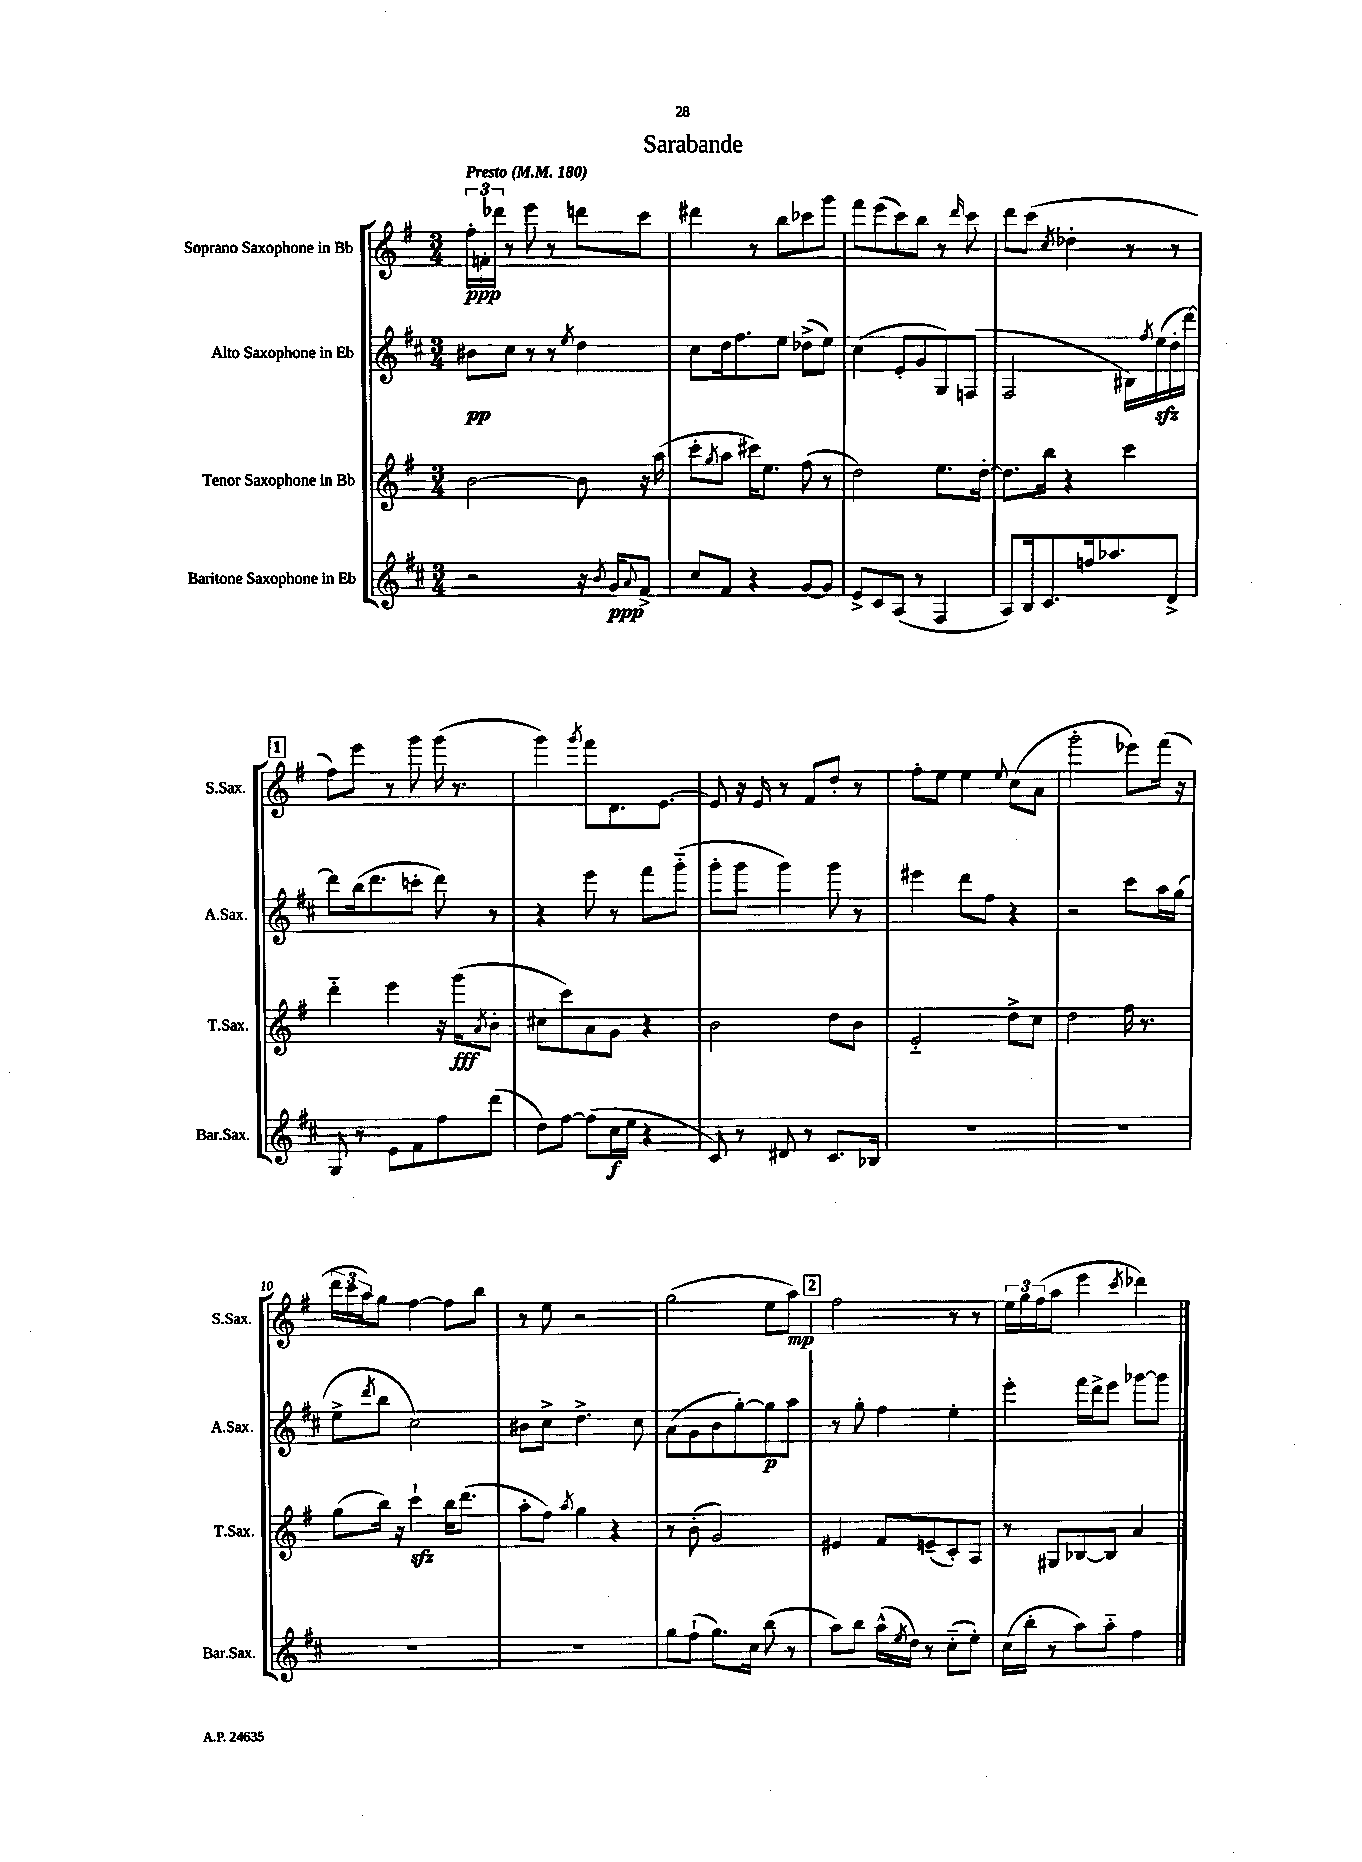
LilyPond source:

\header { title = "Sarabande" }
<<
\new StaffGroup <<
\new Staff = "s0" \with { instrumentName = "Soprano Saxophone in Bb" shortInstrumentName = "S.Sax." } {
    \clef treble \key g \major \numericTimeSignature \time 3/4 \tempo "Presto" 4 = 180
    \tuplet 3/2 { fis''16-.\ppp f'16-. des'''16 } r8 e'''8 r8 d'''8 c'''8 |
    dis'''4 r8 b''8 ces'''8 g'''8 |
    fis'''8 e'''8( c'''8) b''8 r8 \grace { d'''16 } c'''8 |
    d'''8 c'''8( \acciaccatura { c''8 } des''4-. r8 r8 |
    \mark \markup { \box "1" } fis''8) e'''8 r8 g'''8 g'''16( r8. |
    g'''4) \acciaccatura { g'''8 } fis'''8 d'8. e'8.~ |
    e'8 r16 e'16 r8 fis'8 d''8-. r8 |
    fis''8-. e''8 e''4 \appoggiatura { e''8 } c''8( a'8 |
    g'''2-. ees'''8) fis'''16( r16 |
    \tuplet 3/2 { d'''16 c'''16 a''16) } g''8 fis''4~ fis''8 b''8 |
    r8 e''8 r2 |
    g''2( e''8 a''8\mp) |
    \mark \markup { \box "2" } fis''2 r8 r8 |
    \tuplet 3/2 { e''16 g''16 fis''16( } a''8 e'''4 \acciaccatura { c'''8 } des'''4) \bar "|." |
}
\new Staff = "s1" \with { instrumentName = "Alto Saxophone in Eb" shortInstrumentName = "A.Sax." } {
    \clef treble \key d \major \numericTimeSignature \time 3/4
    bis'8\pp cis''8 r8 r8 \acciaccatura { e''8 } d''4 |
    cis''8 d''16 fis''8. e''8 des''8->( e''8) |
    cis''4( e'8-. g'8 g8) f8( |
    fis2 bis16) \acciaccatura { fis''8 } e''16\sfz( d''16-. d'''16~) |
    \mark \markup { \box "1" } d'''8 b''16( d'''8. c'''8-. d'''8) r8 |
    r4 e'''8 r8 fis'''8 g'''8-_( |
    g'''8-. g'''8 g'''4) g'''8 r8 |
    eis'''4 d'''8 fis''8 r4 |
    r2 cis'''8 a''16 g''16( |
    e''8-> \acciaccatura { d'''8 } b''8 cis''2) |
    bis'8 cis''8-> d''4.-> cis''8 |
    a'8( g'8 b'8 g''8~-.) g''8\p a''8 |
    \mark \markup { \box "2" } r8 g''8-. fis''4 e''4-. |
    e'''4-. fis'''16 d'''16-> e'''8 ges'''8~ ges'''8 \bar "|." |
}
\new Staff = "s2" \with { instrumentName = "Tenor Saxophone in Bb" shortInstrumentName = "T.Sax." } {
    \clef treble \key g \major \numericTimeSignature \time 3/4
    b'2~ b'8 r16 a''16( |
    c'''8-. \acciaccatura { g''8 } a''8 cis'''16) e''8. fis''8( r8 |
    d''2) e''8. d''16~-. |
    d''8. b''16 r4 c'''4 |
    \mark \markup { \box "1" } d'''4-_ e'''4 r16 g'''16\fff( \acciaccatura { a'8 } b'8-. |
    cis''8 c'''8) a'8 g'8 r4 |
    b'2 d''8 b'8 |
    e'2-_ d''8-> c''8 |
    d''2 fis''16 r8. |
    g''8( b''16) r16 c'''4-!\sfz b''16 d'''8.( |
    a''8-. fis''8) \acciaccatura { a''8 } g''4 r4 |
    r8 b'8-.( g'2) |
    \mark \markup { \box "2" } eis'4 fis'8 e'8--( c'8-.) a8 |
    r8 gis8 bes8~ bes8 a'4 \bar "|." |
}
\new Staff = "s3" \with { instrumentName = "Baritone Saxophone in Eb" shortInstrumentName = "Bar.Sax." } {
    \clef treble \key d \major \numericTimeSignature \time 3/4
    r2 r16 \acciaccatura { b'8 } g'16\ppp \appoggiatura { a'8 } fis'8-> |
    cis''8 fis'8 r4 g'8~ g'8 |
    e'8-> cis'8 a8( r8 fis4 |
    a8) b16 cis'8. f''16 aes''8. d'8-> |
    \mark \markup { \box "1" } g8 r8 e'8 fis'8 fis''8 d'''8( |
    d''8) fis''8~ fis''8( cis''16\f e''16 r4 |
    cis'8) r8 dis'8 r8 cis'8. bes16 |
    R2. |
    R2. |
    R2. |
    R2. |
    g''8 fis''8-!( g''8.) cis''16 b''8( r8 |
    \mark \markup { \box "2" } a''8) b''8 a''16-^( \acciaccatura { e''8 } d''16) r8 cis''8-_( e''8-.) |
    cis''16( b''16-. r8 a''8) a''8-_ fis''4 \bar "|." |
}
>>
>>
